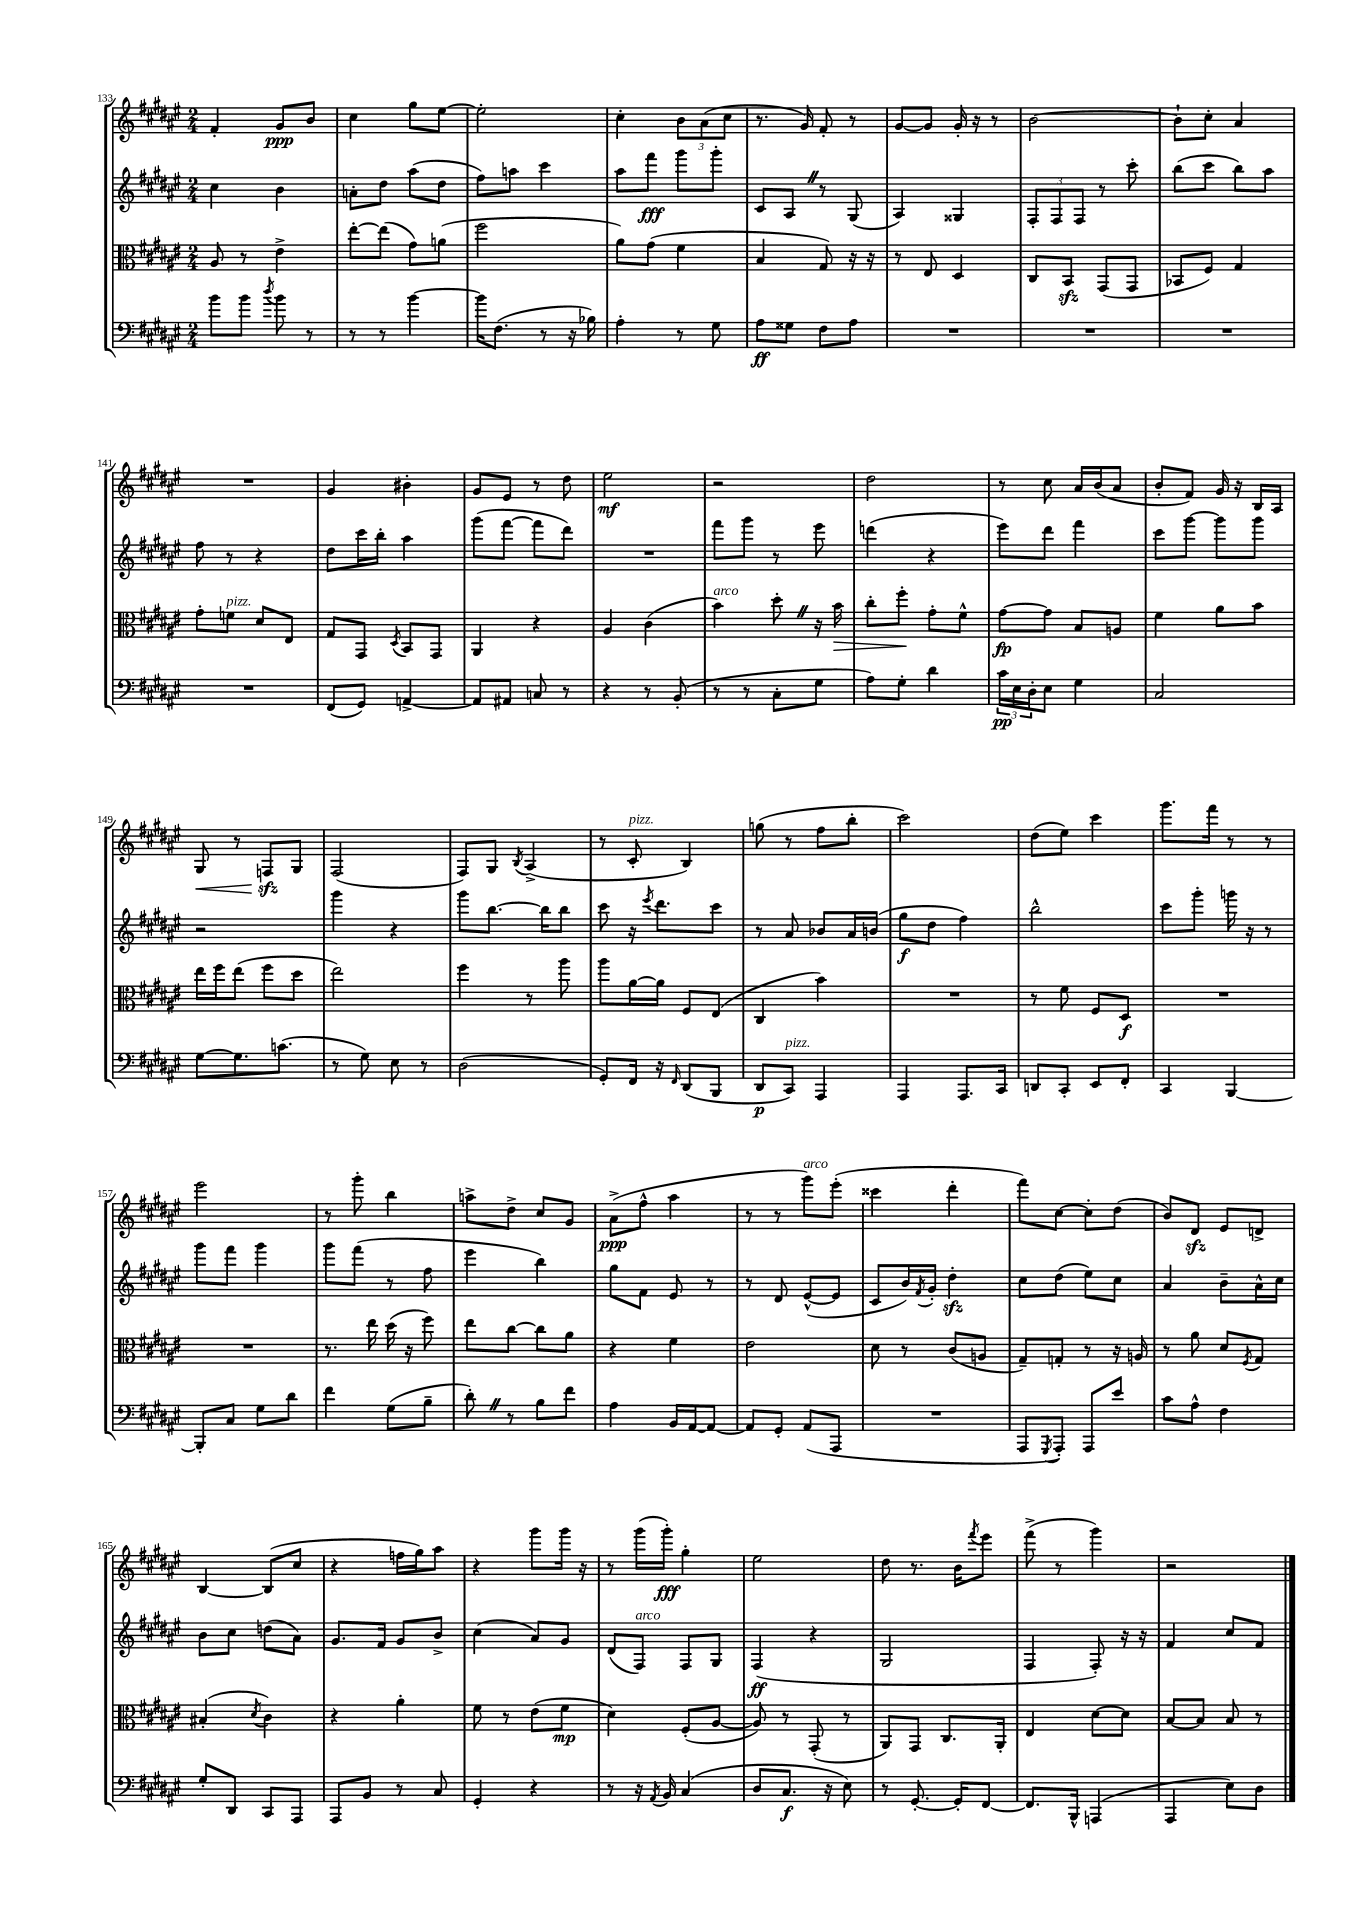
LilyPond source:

<<
\new StaffGroup <<
\new Staff = "s0" {
    \clef treble \key fis \major \numericTimeSignature \time 2/4
    fis'4-. gis'8\ppp b'8 |
    cis''4 gis''8 eis''8~ |
    eis''2-. |
    cis''4-. \tuplet 3/2 { b'8 ais'8( cis''8 } |
    r8. gis'16) fis'8-. r8 |
    gis'8~ gis'8 gis'16-. r16 r8 |
    b'2~ |
    b'8-! cis''8-. ais'4 |
    R2 |
    gis'4 bis'4-. |
    gis'8 eis'8 r8 dis''8 |
    eis''2\mf |
    r2 |
    dis''2 |
    r8 cis''8 ais'16 b'16( ais'8 |
    b'8-. fis'8) gis'16 r16 b16 ais16 |
    gis8\< r8 f8\sfz\! gis8 |
    fis2( |
    fis8) gis8 \acciaccatura { b8 } ais4->( |
    r8 cis'8-.^\markup { \italic "pizz." } b4) |
    g''8( r8 fis''8 b''8-. |
    cis'''2) |
    dis''8( eis''8) cis'''4 |
    gis'''8. fis'''16 r8 r8 |
    eis'''2 |
    r8 gis'''8-. b''4 |
    a''8-> dis''8-> cis''8 gis'8 |
    ais'8->\ppp( fis''8-^ ais''4 |
    r8 r8 gis'''8^\markup { \italic "arco" }) eis'''8-.( |
    cisis'''4 dis'''4-. |
    fis'''8) cis''8~ cis''8-. dis''8( |
    b'8) dis'8\sfz eis'8 d'8-> |
    b4~ b8( cis''8 |
    r4 f''16 gis''16) ais''8 |
    r4 gis'''8 gis'''16 r16 |
    r8 gis'''16( gis'''16-.\fff) gis''4-. |
    eis''2 |
    dis''8 r8. b'16 \acciaccatura { fis'''8 } eis'''8 |
    fis'''8->( r8 gis'''4) |
    r2 \bar "|." |
}
\new Staff = "s1" {
    \clef treble \key fis \major \numericTimeSignature \time 2/4
    cis''4 b'4 |
    a'8-. dis''8 ais''8( dis''8 |
    fis''8) a''8 cis'''4 |
    ais''8 fis'''8\fff gis'''8 gis'''8-. |
    cis'8 ais8 \once \override BreathingSign.text = \markup { \musicglyph "scripts.caesura.straight" } \breathe r8 gis8( |
    ais4) gisis4 |
    \tuplet 3/2 { fis8-. fis8 fis8 } r8 cis'''8-. |
    b''8( cis'''8 b''8) ais''8 |
    fis''8 r8 r4 |
    dis''8 cis'''16 b''16-. ais''4 |
    gis'''8( fis'''8~ fis'''8 dis'''8) |
    R2 |
    fis'''8 gis'''8 r8 eis'''8 |
    d'''4( r4 |
    eis'''8) dis'''8 fis'''4 |
    cis'''8 gis'''8~ gis'''8 gis'''8 |
    r2 |
    gis'''4 r4 |
    gis'''8 b''8.~ b''16 b''8 |
    cis'''8 r16 \acciaccatura { eis'''8 } dis'''8. cis'''8 |
    r8 ais'8 bes'8 ais'16 b'16( |
    gis''8\f dis''8 fis''4) |
    b''2-^ |
    cis'''8 gis'''8-. g'''16 r16 r8 |
    gis'''8 fis'''8 gis'''4 |
    gis'''8 fis'''8( r8 fis''8 |
    eis'''4 b''4) |
    gis''8 fis'8 eis'8 r8 |
    r8 dis'8 eis'8~-^( eis'8 |
    cis'8 b'16) \acciaccatura { fis'8 } gis'16-. dis''4-.\sfz |
    cis''8 dis''8( eis''8) cis''8 |
    ais'4 b'8-- ais'16-^ cis''16 |
    b'8 cis''8 d''8( ais'8) |
    gis'8. fis'16 gis'8 b'8-> |
    cis''4( ais'8) gis'8 |
    dis'8( fis8^\markup { \italic "arco" }) fis8 gis8 |
    fis4\ff( r4 |
    gis2 |
    fis4 fis8-.) r16 r16 |
    fis'4 cis''8 fis'8 \bar "|." |
}
\new Staff = "s2" {
    \clef alto \key fis \major \numericTimeSignature \time 2/4
    ais8 r8 eis'4-> |
    eis''8~-. eis''8( gis'8) a'8( |
    fis''2 |
    ais'8) gis'8( fis'4 |
    b4 gis8) r16 r16 |
    r8 eis8 dis4 |
    cis8 b,8\sfz gis,8( gis,8 |
    bes,8 fis8) gis4 |
    gis'8-. f'8^\markup { \italic "pizz." } dis'8 eis8 |
    gis8 gis,8 \acciaccatura { dis8 } b,8 gis,8 |
    ais,4 r4 |
    ais4 cis'4( |
    b'4^\markup { \italic "arco" }) dis''8-. \once \override BreathingSign.text = \markup { \musicglyph "scripts.caesura.straight" } \breathe r16 b'16\> |
    cis''8-. fis''8-.\! gis'8-. fis'8-^ |
    gis'8~\fp gis'8 b8 a8 |
    fis'4 ais'8 b'8 |
    eis''16 fis''16 eis''8( fis''8 dis''8 |
    eis''2) |
    fis''4 r8 ais''8 |
    ais''8 ais'16~ ais'16 fis8 eis8( |
    cis4 b'4) |
    R2 |
    r8 fis'8 fis8 dis8\f |
    R2 |
    R2 |
    r8. eis''16 dis''16( r16 fis''8) |
    eis''8 cis''8~ cis''8 ais'8 |
    r4 fis'4 |
    eis'2 |
    dis'8 r8 cis'8( a8 |
    gis8--) g8-. r8 r16 a16 |
    r8 ais'8 dis'8 \acciaccatura { fis8 } gis8 |
    bis4-.( \acciaccatura { dis'8 } cis'4) |
    r4 ais'4-. |
    fis'8 r8 eis'8( fis'8\mp |
    dis'4) fis8-.( ais8~ |
    ais8) r8 gis,8-.( r8 |
    ais,8) gis,8 cis8. ais,16-. |
    eis4 dis'8~ dis'8 |
    b8~ b8 b8 r8 \bar "|." |
}
\new Staff = "s3" {
    \clef bass \key fis \major \numericTimeSignature \time 2/4
    b'8 b'8 \acciaccatura { dis''8 } b'8 r8 |
    r8 r8 b'4~ |
    b'16 fis8.( r8 r16 bes16) |
    ais4-. r8 gis8 |
    ais8\ff gisis8 fis8 ais8 |
    R2 |
    R2 |
    R2 |
    R2 |
    fis,8( gis,8) a,4~-> |
    a,8 ais,8 c8 r8 |
    r4 r8 b,8-.( |
    r8 r8 cis8-. gis8 |
    ais8) gis8-. dis'4 |
    \tuplet 3/2 { cis'16\pp eis16 dis16-. } eis8 gis4 |
    cis2 |
    gis8~ gis8. c'8.( |
    r8 gis8) eis8 r8 |
    dis2( |
    gis,8-.) fis,16 r16 \grace { fis,16 } dis,8( b,,8 |
    dis,8\p cis,8^\markup { \italic "pizz." }) ais,,4 |
    ais,,4 ais,,8. cis,16 |
    d,8 cis,8-. eis,8 fis,8-. |
    cis,4 b,,4~ |
    b,,8-. cis8 gis8 dis'8 |
    fis'4 gis8( b8-- |
    dis'8-.) \once \override BreathingSign.text = \markup { \musicglyph "scripts.caesura.straight" } \breathe r8 b8 fis'8 |
    ais4 b,16 ais,16~ ais,8~ |
    ais,8 gis,8-. ais,8( ais,,8 |
    R2 |
    ais,,8 \acciaccatura { gis,,8 } ais,,8-.) ais,,8 eis'8 |
    cis'8 ais8-^ fis4 |
    gis8-. dis,8 cis,8 ais,,8 |
    ais,,8 b,8 r8 cis8 |
    gis,4-. r4 |
    r8 r16 \acciaccatura { ais,8 } b,16 cis4( |
    dis8 cis8.\f r16 eis8) |
    r8 gis,8.~-. gis,16-. fis,8~ |
    fis,8. b,,16-^ a,,4( |
    ais,,4 eis8) dis8 \bar "|." |
}
>>
>>
\layout { \context { \Score currentBarNumber = #133 } }
